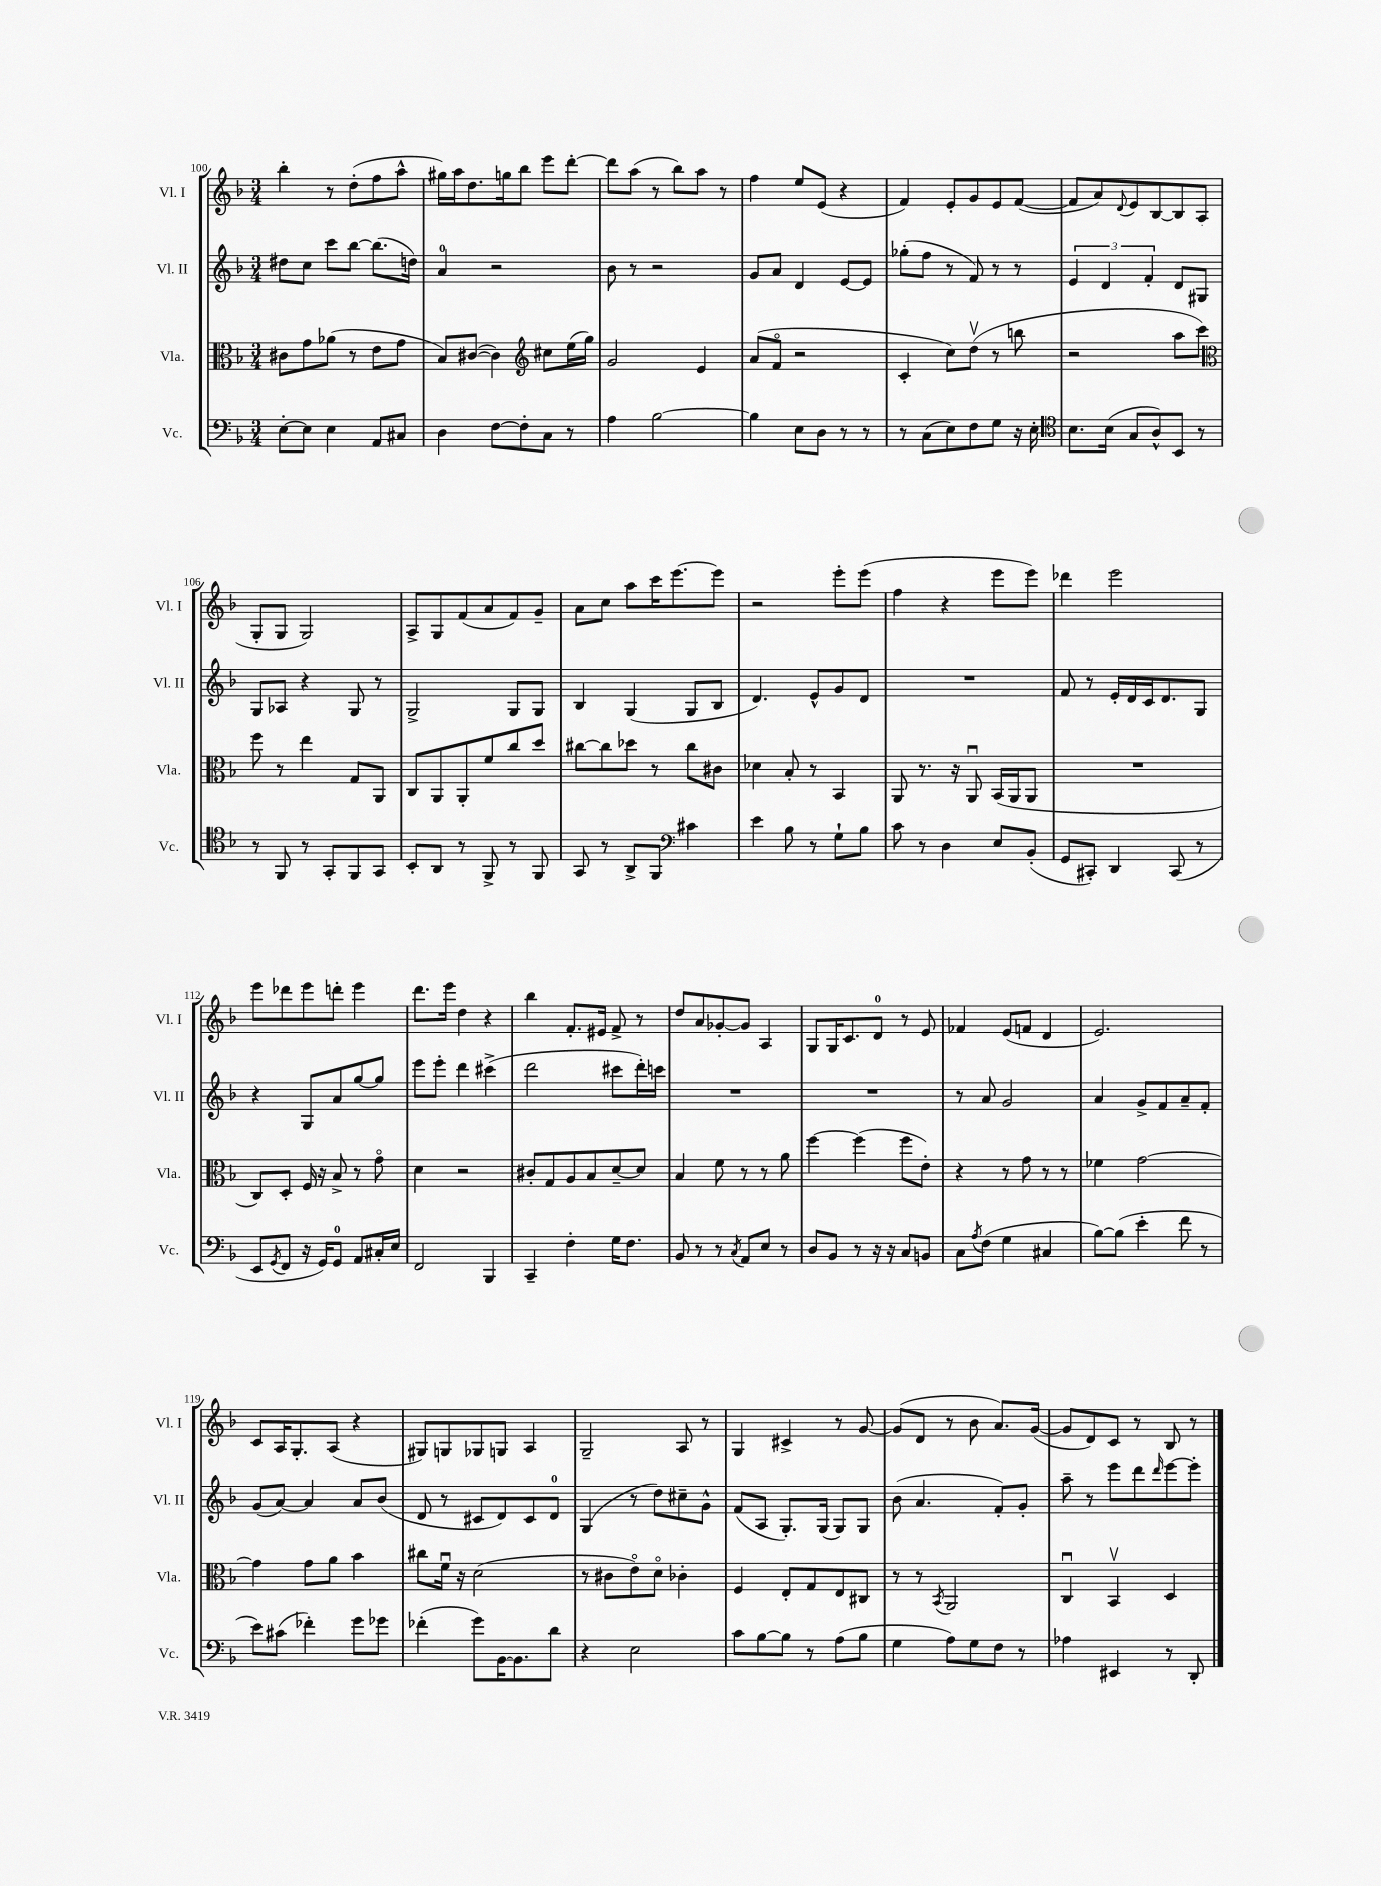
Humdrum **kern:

**kern	**kern	**kern	**kern
*staff4	*staff3	*staff2	*staff1
*clefF4	*clefC3	*clefG2	*clefG2
*k[b-]	*k[b-]	*k[b-]	*k[b-]
*M3/4	*M3/4	*M3/4	*M3/4
[8E'	8c#	8dd#	4bb-'
8E]	8g	8cc	.
4E	(8a-	8ccc	8r
.	8r	[8bb-	(8dd'
8AA	8e	(8.bb-]	8ff
8C#	8g	.	8aa^^
.	.	16dd)	.
=	=	=	=
4D	8B-)	4a	16gg#)
.	.	.	16aa
.	([8c#	.	8.dd
[8F	4c#])	2r	.
.	.	.	16gg
8F']	.	.	8bb-
*	*clefG2	*	*
8C	8cc#	.	8eee
8r	(16ee	.	[8ddd'
.	16gg)	.	.
=	=	=	=
4A	2g	8b-	8ddd]
.	.	8r	(8aa
[2B-	.	2r	8r
.	.	.	8bb-)
.	4e	.	8aa
.	.	.	8r
=	=	=	=
4B-]	(8a	8g	4ff
.	8fo	8a	.
8E	2r	4d	8ee
8D	.	.	(8e
8r	.	[8e	4r
8r	.	8e]	.
=	=	=	=
8r	4c'	(8gg-'	4f)
(8C	.	8ff	.
8E)	8cc)	8r	8e'
8F	(8ddv	8f)	8g
8G	8r	8r	8e
16r	8bb	8r	([8f
16E'	.	.	.
=	=	=	=
*clefC4	*	*	*
8.B-	2r	6e	8f]
.	.	.	8a)
.	.	6d	.
(16B-	.	.	.
.	.	.	8qqd
8G	.	.	8e
.	.	6f'	.
8A^^)	.	.	[8B-
8BB-	8aa	8d	8B-]
8r	8ccc)	8G#	(8A
=	=	=	=
*	*clefC3	*	*
8r	8ff	8G	8G'
8FF	8r	8A-	8G
8r	4ee	4r	2G)
8GG'	.	.	.
8FF	8G	8G	.
8GG	8AA	8r	.
=	=	=	=
8BB-'	8C	2G^	8A^
8AA	8AA	.	8G
8r	8AA'	.	(8f
8FF^	8f	.	8a
8r	8cc	8G	8f)
8FF	8dd	8G	8g~
=	=	=	=
8GG	[8cc#	4B-	8a
8r	8cc#]	.	8cc
8AA^	8dd-	(4G	8aa
8FF	8r	.	16ccc
.	.	.	[8.eee
*clefF4	*	*	*
4c#	8cc#	8G	.
.	8c#	8B-	8eee]
=	=	=	=
4e	4d-	4.d)	2r
8B-	8B-'	.	.
8r	8r	8e^^	.
8G`	4BB-	8g	8eee'
8B-	.	8d	(8eee
=	=	=	=
8c	8AA	2.r	4ff
8r	8.r	.	.
4D	.	.	4r
.	16r	.	.
.	8AAu	.	.
8E	(16BB-	.	8eee
.	16AA	.	.
(8BB-'	8AA	.	8eee)
=	=	=	=
8GG	2.r	8f	4ddd-
8CC#')	.	8r	.
4DD	.	16e'	2eee
.	.	16d	.
.	.	16c	.
.	.	8.d	.
(8CC#	.	.	.
8r	.	8G	.
=	=	=	=
8EE	8C)	4r	8eee
8qGG	.	.	.
8FF	8D'	.	8ddd-
16r	16F	8G	8eee
16GG)	16r	.	.
8GG	8B-^	8a	8ddd'
8AA	8r	[8gg	4eee
16C#'	8go	8gg]	.
16E	.	.	.
=	=	=	=
2FF	4d	8eee	8.ddd
.	.	8eee'	.
.	.	.	16eee
.	2r	4ddd	4dd
4BBB-	.	(4ccc#^	4r
=	=	=	=
4CC~	8c#'	2ddd	4bb-
.	8G	.	.
4F'	8A	.	8.f'
.	8B-	.	.
.	.	.	16e#
16G	[8d~	8ccc#	8f^
8.F	.	.	.
.	8d]	16ddd')	8r
.	.	16ccc	.
=	=	=	=
8BB-	4B-	2.r	8dd
8r	.	.	8a
8r	8f	.	[8g-'
8qC	.	.	.
8AA	8r	.	8g-]
8E	8r	.	4A
8r	8a	.	.
=	=	=	=
8D	[4ff	2.r	8G
8BB-	.	.	16G
.	.	.	8.c
8r	(4ff]	.	.
16r	.	.	8d
16r	.	.	.
8C	8ff	.	8r
8BB	8e')	.	8e
=	=	=	=
8C	4r	8r	4f-
8qA	.	.	.
(8F	.	8a	.
4G	8r	2g	(8e
.	8g	.	8f
4C#	8r	.	4d
.	8r	.	.
=	=	=	=
[8B-)	4f-	4a	2.e)
(8B-]	.	.	.
4e'	[2g	8g^	.
.	.	8f	.
8f	.	8a~	.
8r	.	8f'	.
=	=	=	=
8e)	4g]	(8g	8c
(8c#	.	[8a)	16A
.	.	.	8.G'
4f-')	8g	4a]	.
.	8a	.	(8A
8g	4b-	8a	4r
8g-	.	(8b-	.
=	=	=	=
(4f-'	8cc#	8d	8G#)
.	16fu	8r	8G
.	16r	.	.
8g)	(2d	8c#	8G-
[16BB-	.	8d)	8G
8.BB-]	.	.	.
.	.	8c#	4A
8d	.	8d	.
=	=	=	=
4r	8r	(4G	2G~
.	8c#	.	.
2E	8eo)	8r	.
.	8do	8dd)	.
.	4c-'	8cc#~	8A
.	.	8g^^	8r
=	=	=	=
8c	4F	(8f	4G
[8B-	.	8A	.
8B-]	8E'	8.G')	4c#^
8r	8G	.	.
.	.	(16G	.
(8A	8E	8G)	8r
8B-	8C#	8G	[8g
=	=	=	=
4G	8r	(8b-	(8g]
.	8r	4.a	8d
.	8qBB-	.	.
8A)	2AA	.	8r
8G	.	.	8b-
8F	.	8f')	8.a)
8r	.	8g'	.
.	.	.	([16g
=	=	=	=
4A-	4Cu	8aa~	8g]
.	.	8r	8d)
4EE#	4BB-v	8eee	8c
.	.	8ddd	8r
.	.	16qqddd	.
8r	4D	[8eee	8B-
8DD'	.	8eee']	8r
==	==	==	==
*-	*-	*-	*-
